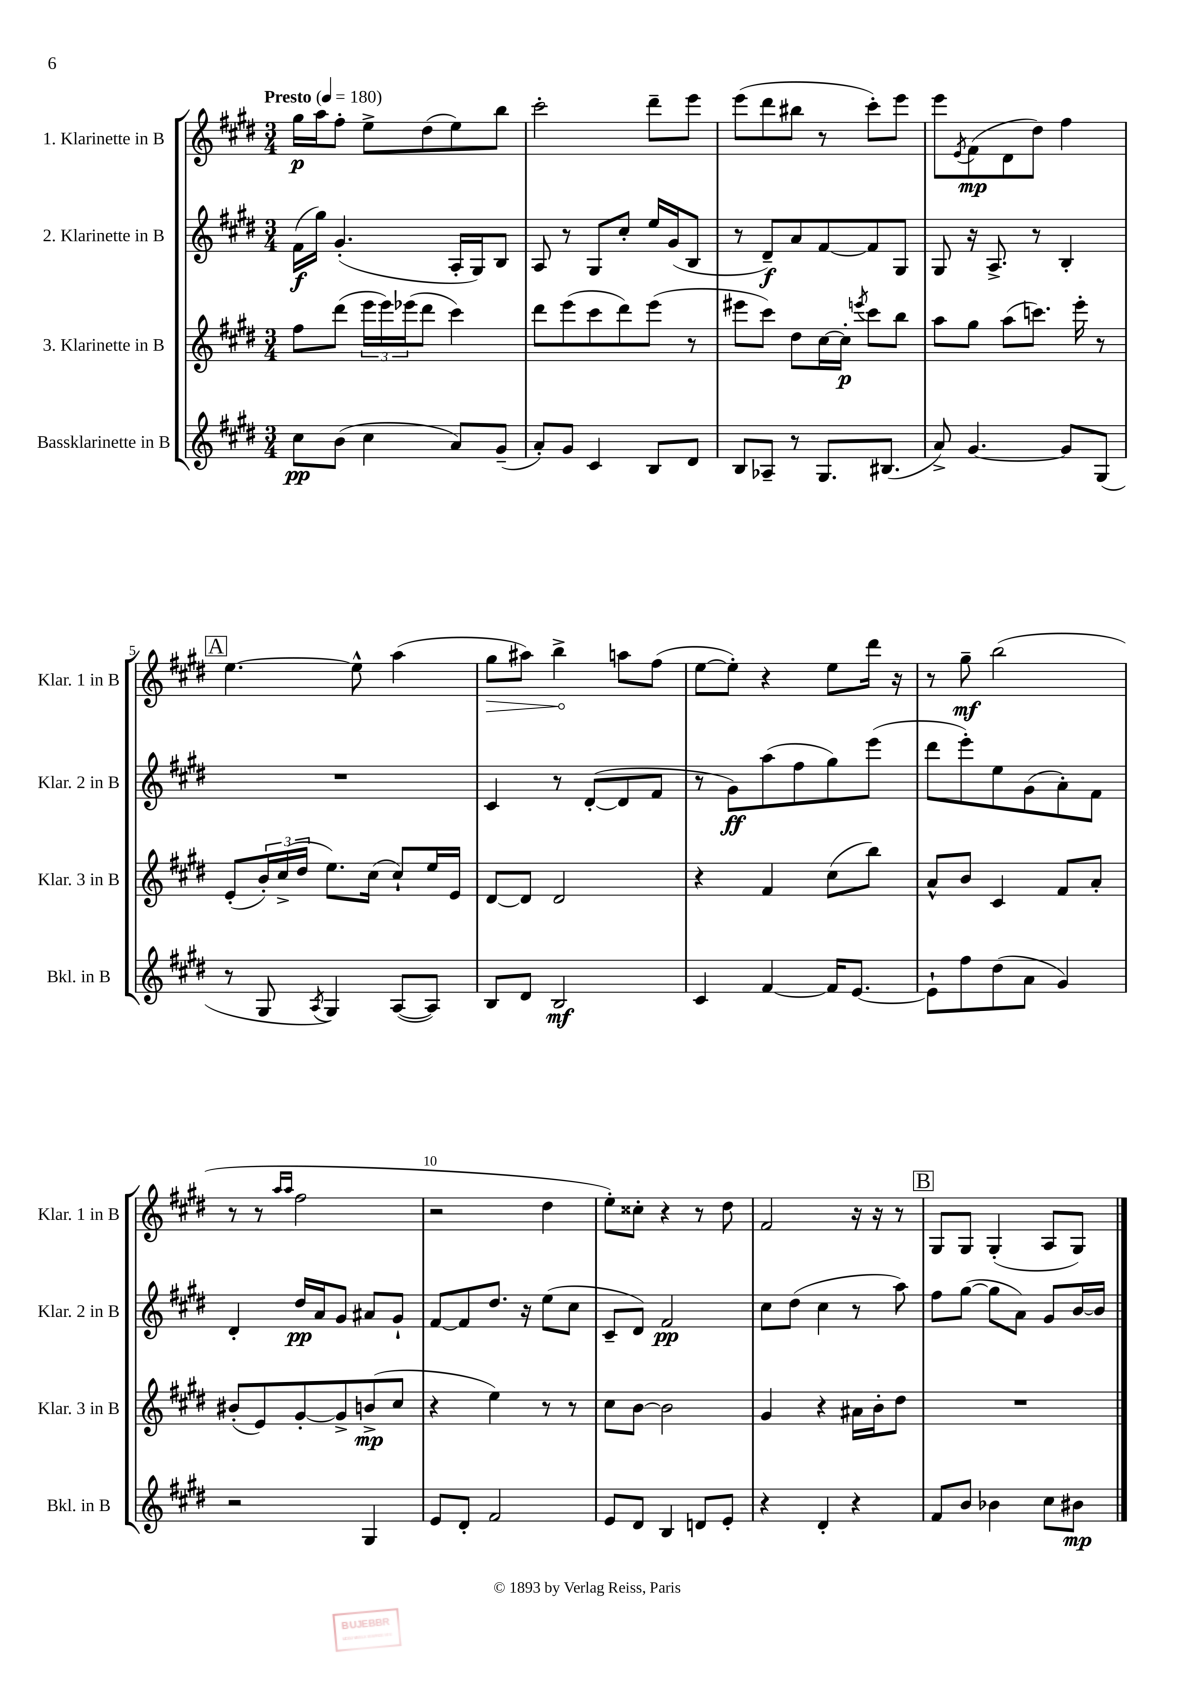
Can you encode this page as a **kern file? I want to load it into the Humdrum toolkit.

**kern	**kern	**kern	**kern
*staff4	*staff3	*staff2	*staff1
*clefG2	*clefG2	*clefG2	*clefG2
*k[f#c#g#d#]	*k[f#c#g#d#]	*k[f#c#g#d#]	*k[f#c#g#d#]
*M3/4	*M3/4	*M3/4	*M3/4
*MM180	*MM180	*MM180	*MM180
8cc#	8ff#	(16f#	16gg#
.	.	16gg#)	16aa
(8b	(8ddd#	(4.g#'	8ff#'
4cc#	24eee	.	8ee^
.	24eee)	.	.
.	(24eee-	.	.
.	8ddd#	.	(8dd#
8a)	4ccc#)	16A'	8ee)
.	.	16G#)	.
(8g#~	.	8B	8bb
=	=	=	=
8a')	8ddd#	8A	2ccc#'
8g#	(8eee	8r	.
4c#	8ccc#	8G#	.
.	8ddd#)	8cc#'	.
8B	(8eee	16ee	8ddd#~
.	.	(16g#	.
8d#	8r	8B	8eee
=	=	=	=
8B	8eee#	8r	(8eee
8A-~	8ccc#)	8d#~)	8ddd#
8r	8dd#	8a	8bb#
8.G#	[16cc#	[8f#	8r
.	16cc#']	.	.
.	8qeee	.	.
.	8ccc#	8f#]	8ccc#')
(8.B#	.	.	.
.	8bb	8G#	8eee
=	=	=	=
8a^)	8aa	8G#	8eee
.	.	.	8qe
[4.g#	8gg#	16r	(8f#
.	.	8.A^	.
.	(8aa	.	8d#
.	8.ccc)	8r	8dd#)
8g#]	.	4B'	4ff#
.	16eee'	.	.
(8G#	8r	.	.
=	=	=	=
8r	(8e'	2.r	[4.ee
8G#	24b')	.	.
.	(24cc#^	.	.
.	24dd#	.	.
8qA	.	.	.
4G#)	8.ee)	.	.
.	.	.	8ee^^]
.	(16cc#	.	.
([8A	8cc#`)	.	(4aa
8A])	16ee	.	.
.	16e	.	.
=	=	=	=
8B	[8d#	4c#	8gg#
8d#	8d#]	.	8aa#)
2B	2d#	8r	4bb^
.	.	([8d#'	.
.	.	8d#]	8aa
.	.	8f#	(8ff#
=	=	=	=
4c#	4r	8r	[8ee
.	.	8g#)	8ee'])
[4f#	4f#	(8aa	4r
.	.	8ff#	.
16f#]	(8cc#	8gg#)	8ee
[8.e	.	.	.
.	8bb)	(8eee	16ddd#
.	.	.	16r
=	=	=	=
8e`]	8a^^	8ddd#	8r
8ff#	8b	8eee')	8gg#~
(8dd#	4c#	8ee	(2bb
8a	.	(8g#	.
4g#)	8f#	8a')	.
.	8a'	8f#	.
=	=	=	=
2r	(8b#'	4d#'	8r
.	8e)	.	8r
.	.	.	16qqaa
.	.	.	16qqaa
.	[8g#'	16dd#	2ff#
.	.	16a	.
.	8g#^]	8g#	.
4G#	(8b^	8a#	.
.	8cc#	8g#`	.
=	=	=	=
8e	4r	[8f#	2r
8d#'	.	8f#]	.
2f#	4ee)	8.dd#	.
.	.	16r	.
.	8r	(8ee	4dd#
.	8r	8cc#	.
=	=	=	=
8e	8cc#	8c#~	8ee')
8d#	[8b	8d#)	8cc##'
4B	2b]	2f#	4r
8d	.	.	8r
8e'	.	.	8dd#
=	=	=	=
4r	4g#	8cc#	2f#
.	.	(8dd#	.
4d#'	4r	4cc#	.
4r	16a#	8r	16r
.	16b'	.	16r
.	8dd#	8aa)	8r
=	=	=	=
8f#	2.r	8ff#	8G#
8b	.	([8gg#	8G#
4b-	.	8gg#]	(4G#'
.	.	8a)	.
8cc#	.	8g#	8A
8b#	.	[16b	8G#)
.	.	16b]	.
==	==	==	==
*-	*-	*-	*-
